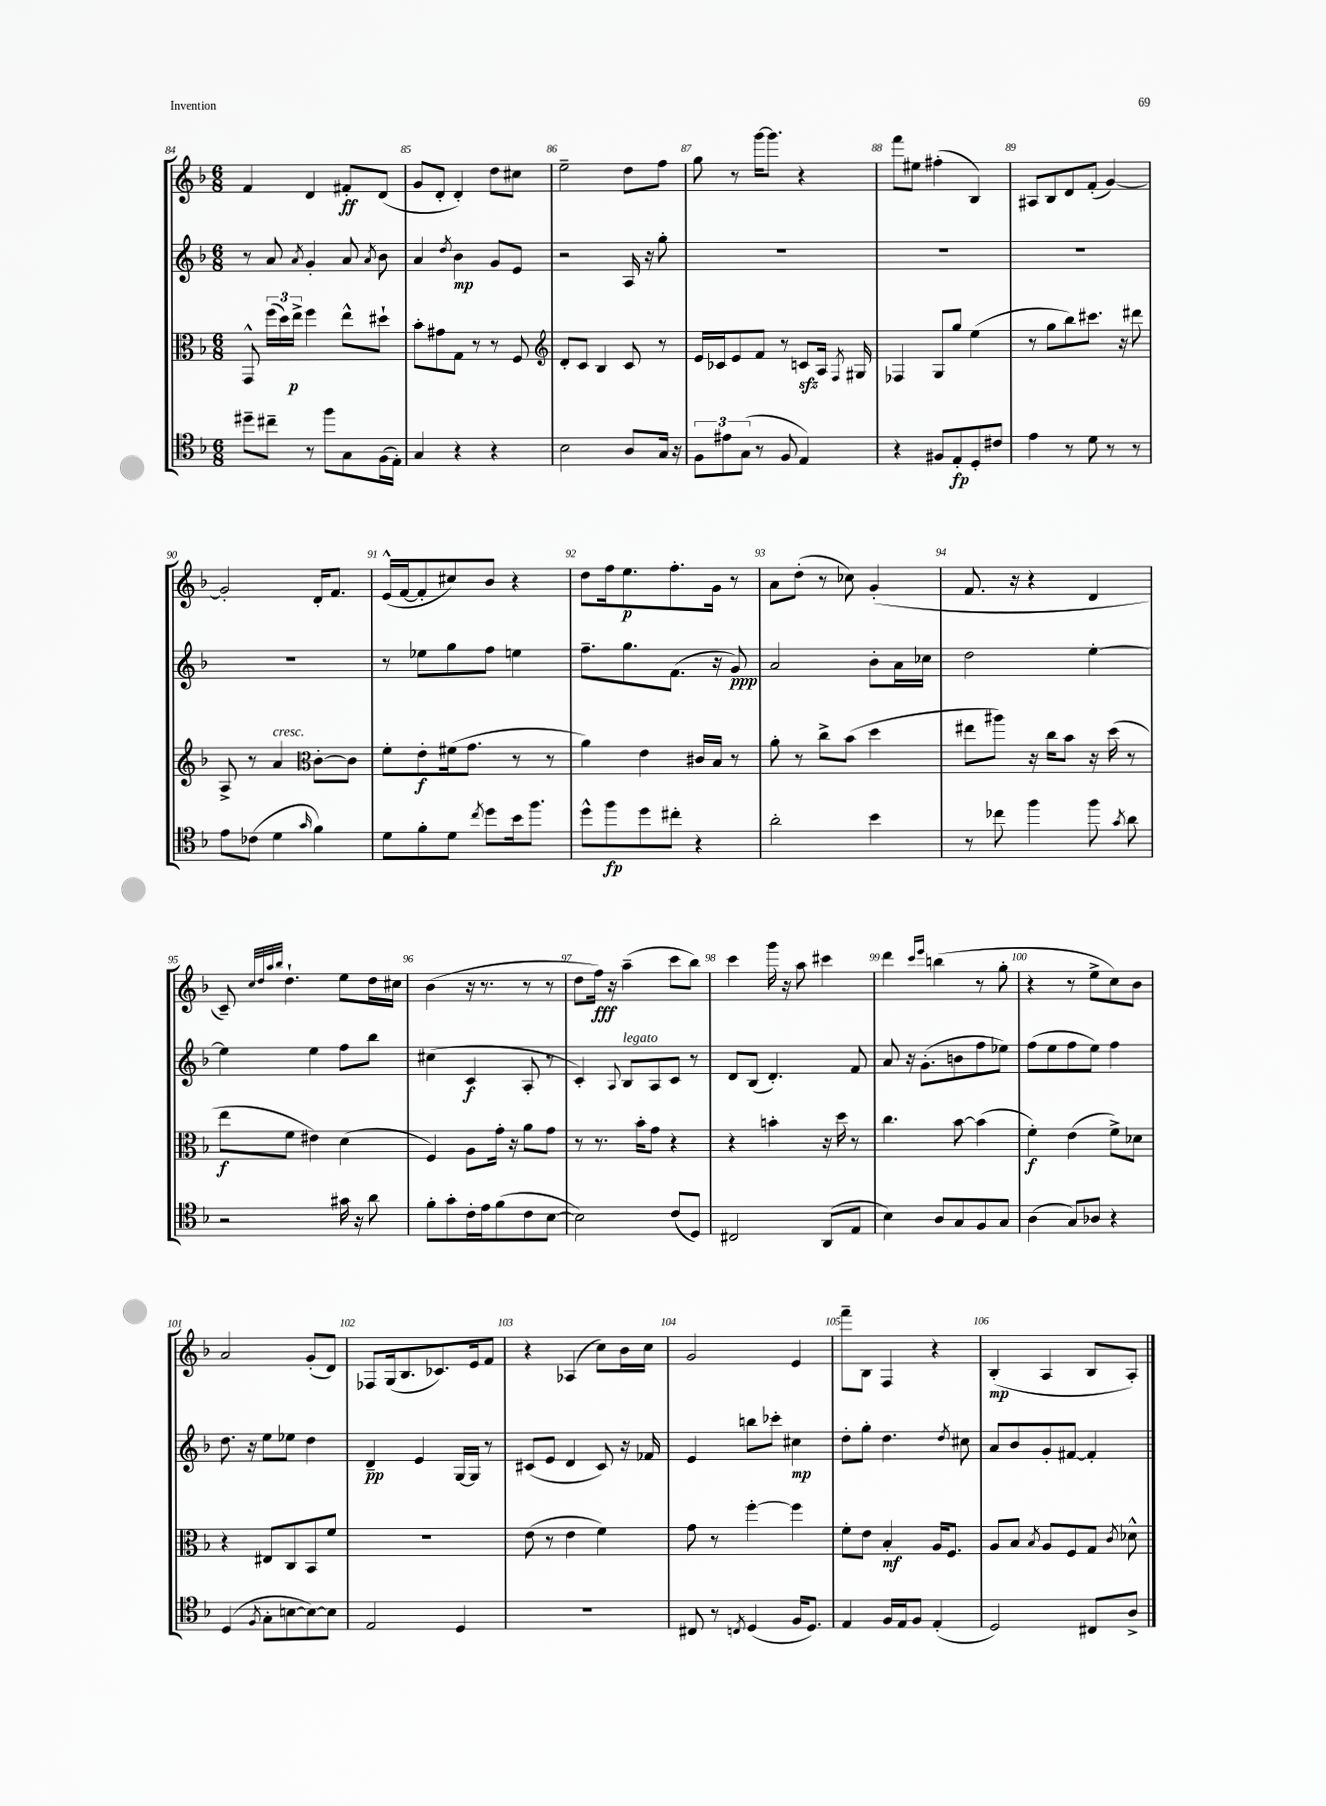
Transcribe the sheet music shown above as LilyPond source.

<<
\new StaffGroup <<
\new Staff = "s0" {
    \clef treble \key f \major \numericTimeSignature \time 6/8
    \autoBeamOff f'4 d'4 fis'8[-.\ff d'8]( |
    g'8[ d'8]-. d'4-.) d''8[ cis''8] |
    e''2-- d''8[ f''8] |
    g''8 r8 g'''16[~ g'''8.] r4 |
    f'''8[ eis''8] fis''4-.( bes4) |
    ais8[ bes8 d'8 f'8]-.( g'4~) |
    g'2-. d'16[-. f'8.] |
    e'16[-^( f'16~ f'8-. cis''8) bes'8] r4 |
    d''8[ f''16 e''8.\p f''8.-. g'16] r8 |
    a'8[ d''8]-.( r8 ces''8) g'4-.( |
    f'8. r16 r4 d'4 |
    c'8--) \grace { c''32[ d''32 a''32 bes''32] } d''4.-! e''8[ d''16 cis''16] |
    bes'4( r16 r8. r8 r8 |
    d''8[ f''16]\fff) r16 a''4--( c'''8[ bes''8]) |
    c'''4 g'''16 r16 a''8 cis'''4 |
    d'''4 \grace { c'''16[ e'''16] } b''4( r8 g''8-. |
    r4 r8 e''8[-> c''8) bes'8] |
    a'2 g'8[-.( d'8]) |
    fes8[ g16( bes8. ces'8.) e'16 f'8] |
    r4 aes4( c''8[) bes'16 c''16] |
    g'2 e'4 |
    f'''8[-- bes8] f4 r4 |
    bes4-.\mp( a4 bes8[ a8]-.) \bar "|." |
}
\new Staff = "s1" {
    \clef treble \key f \major \numericTimeSignature \time 6/8
    \autoBeamOff r8 a'8 \acciaccatura { a'8 } g'4-. a'8 \acciaccatura { a'8 } bes'8 |
    a'4 \acciaccatura { d''8 } bes'4\mp g'8[ e'8] |
    r2 a16 r16 g''8-. |
    R2. |
    R2. |
    R2. |
    R2. |
    r8 ees''8[ g''8 f''8] e''4 |
    f''8.[-- g''8. f'8.]( r16 g'8\ppp) |
    a'2 bes'8[-. a'16 ces''16] |
    d''2 e''4~-. |
    e''4 e''4 f''8[ bes''8] |
    cis''4( c'4\f a8-. r8 |
    c'4-.) \appoggiatura { a8 } bes8[^\markup { \italic "legato" } a8 c'8] r8 |
    d'8[ bes8]( d'4.-.) f'8 |
    a'8 r16 g'8.[-.( b'8 f''8 ees''8]) |
    f''8[( e''8 f''8 e''8]) f''4 |
    d''8. r16 e''8[ ees''8] d''4 |
    d'4--\pp e'4 g16[~ g16] r8 |
    cis'8[( e'8] d'4 cis'8) r16 fes'16 |
    e'4 b''8[ ces'''8]-. cis''4\mp |
    d''8[-. g''8]-. d''4. \acciaccatura { d''8 } cis''8 |
    a'8[ bes'8 g'8-. fis'8]~ fis'4-. \bar "|." |
}
\new Staff = "s2" {
    \clef alto \key f \major \numericTimeSignature \time 6/8
    \autoBeamOff g,8-^ \tuplet 3/2 { f''16[( d''16) e''16]->\p } f''4 e''8[-^ dis''8]-! |
    bes'8[-. gis'8 g8] r8 r8 f8 |
    \clef treble d'8[-. c'8] bes4 c'8 r8 |
    e'16[ ces'16 e'8 f'8] r8 c'8[\sfz a16] \acciaccatura { f8 } gis16 |
    fes4 g8[ g''8] e''4( |
    r8 g''8[ bes''8) cis'''8.] r16 dis'''8 |
    a8-> r8 a'4^\markup { \italic "cresc." } \clef alto c'8[~-. c'8] |
    f'8[-. e'8-.\f fis'16( g'8.] r8 r8 |
    a'4) e'4 cis'16[ bes16] r8 |
    a'8-. r8 c''8[-> bes'8]( d''4 |
    eis''8[ ais''8]) r16 c''16[ bes'8] r16 d''16( r8 |
    e''8[\f f'8] eis'4) d'4( |
    f4) a8[ g'16]-. r16 a'8[ g'8] |
    r8 r8. bes'16[-. g'8] r4 |
    r4 b'4-. r16 d''16 r8 |
    c''4. bes'8~ bes'4( |
    f'4-.\f) e'4( f'8[->) des'8] |
    r4 eis8[ c8 bes,8 f'8] |
    R2. |
    e'8( r8 e'4 f'4) |
    g'8 r8 f''4~-. f''4 |
    f'8[-. e'8] bes4-.\mf a16[ f8.] |
    a8[ bes8] \acciaccatura { bes8 } a8[ f8 g8] \acciaccatura { c'8 } des'8-^ \bar "|." |
}
\new Staff = "s3" {
    \clef tenor \key f \major \numericTimeSignature \time 6/8
    \autoBeamOff dis''8[-- cis''8]-- r8 f''8[ g8 f16( e16]-.) |
    g4 r4 r4 |
    bes2 a8[ g16] r16 |
    \tuplet 3/2 { f8[ eis'8 g8]( } r8 f8 e4) |
    r4 fis8[ e8-.\fp d8-. cis'8] |
    e'4 r8 d'8 r8 r8 |
    e'8[ ces'8]( d'4 \grace { g'16 } f'4) |
    d'8[ f'8-. d'8] \acciaccatura { c''8 } d''8[ bes'16 f''8.] |
    d''8[-^ f''8\fp d''8 cis''8]-. r4 |
    a'2-. bes'4 |
    r8 ces''8 f''4 f''8 \acciaccatura { g'8 } a'8 |
    r2 gis'16 r16 a'8 |
    f'8[-. g'8-. c'16-. e'16 f'8( c'8 bes8]~ |
    bes2) c'8[( d8]) |
    cis2 a,8[( e8] |
    bes4) a8[ g8 f8 g8] |
    a4( g8[) aes8] r4 |
    d4( \acciaccatura { f8 } g8[-. b8~ b8~) b8] |
    e2 d4 |
    R2. |
    cis8 r8 \acciaccatura { c8 } d4( f16[ d8.]) |
    e4 f16[ e16 f8] e4-.( |
    d2) cis8[ a8]-> \bar "|." |
}
>>
>>
\layout { \context { \Score currentBarNumber = #84 \override BarNumber.break-visibility = ##(#f #t #t) barNumberVisibility = #all-bar-numbers-visible } }
